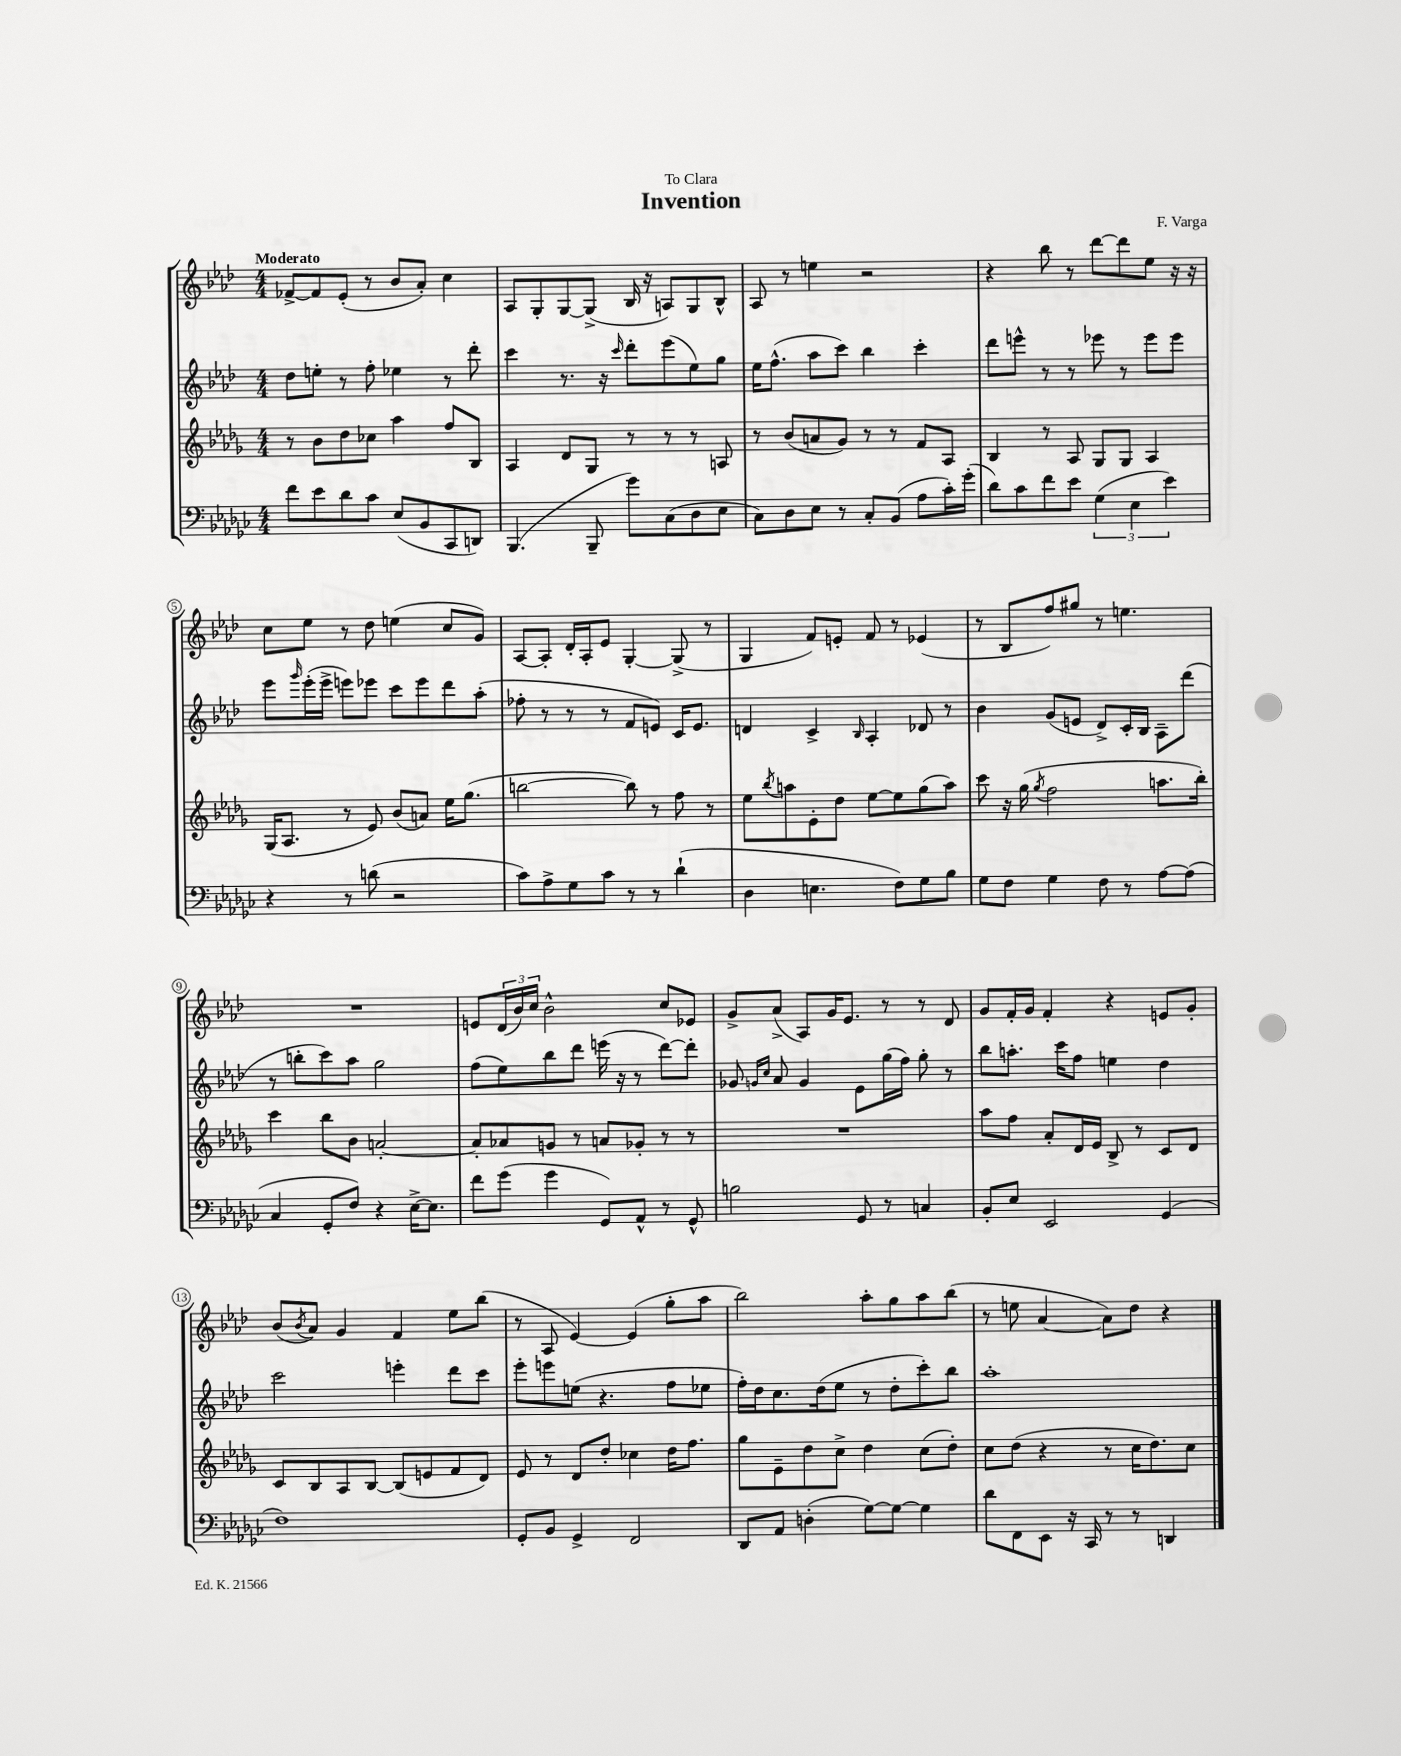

**kern	**kern	**kern	**kern
*part4	*part3	*part2	*part1
*staff4	*staff3	*staff2	*staff1
*clefF4	*clefG2	*clefG2	*clefG2
*k[b-e-a-d-g-c-]	*k[b-e-a-d-g-]	*k[b-e-a-d-]	*k[b-e-a-d-]
*M4/4	*M4/4	*M4/4	*M4/4
=1	=1	=1	=1
!	!	!	!LO:TX:a:B:t=Moderato
8f\L	8r	8dd-\L	[8f-X^/L
8e-\	8b-\L	8een'\J	8f-/]
8d-\	8dd-\	8r	(8e-'/J
8c-\J	8cc-X\J	8ff'\	8r
(8E-/L	4aa-\	4ee-X\	8b-/L
8BB-/	.	.	8a-'/J)
8CC-/	8ff/L	8r	4cc\
8DDn/J)	8B-/J	8ddd-'\	.
=2	=2	=2	=2
(4.BBB-/	4A-/	4ccc\	8A-/L
.	.	.	8G'/
.	8d-/L	8.r	[8G/
8BBB-~/	8G-/J	.	(8G^/J]
.	.	16r	.
.	.	16qqccc/	.
8g-\L)	8r	8ddd-'\L	16B-/
.	.	.	16r
(8C-\	8r	(8eee-\	8An/L)
8D-\	8r	8ee-\)	8G/
8E-\J	8An/	8gg\J	8B-^^/J
=3	=3	=3	=3
8C-\L)	8r	16ee-\KL	8A-/
.	.	(8.ff^^\J	.
8D-\	(8b-/L	.	8r
8E-\J	8an/	8aa-\L	4een\
8r	8g-/J)	8ccc\J)	.
8C-'/L	8r	4bb-\	2r
(8BB-/J	8r	.	.
8A-\L	8f/L	4ccc'\	.
16c-'\L)	8A-/J	.	.
(16g-'\JJ	.	.	.
=4	=4	=4	=4
8d-\L)	4B-/	8ddd-\L	4r
8c-\	.	8eeen^^\J	.
8f\	8r	8r	8bb-\
8e-\J	8A-/	8r	8r
(6G-\	8G-/L	8eee-X\	[8ddd-\L
.	8G-/J	8r	8ddd-\]
6E-\	.	.	.
.	4A-/	8eee-\L	8ee-\J
6e-\)	.	.	.
.	.	8eee-\J	16r
.	.	.	16r
!!LO:LB:g=z
=5	=5	=5	=5
4r	(16G-/KL	8eee-\L	8cc\L
.	8.A-/J	.	.
.	.	16qqggg/	.
.	.	(16eee-'\L	8ee-\J
.	.	16eee-^\JJ	.
8r	8r	8eeen\L)	8r
(8dn\	8e-/)	8eee-X\J	8dd-\
2r	(8b-/L	8ccc\L	(4een\
.	8an/J)	8eee-\	.
.	16ee-\KL	8ddd-\	8cc/L
.	(8.gg-\J	.	.
.	.	(8aa-'\J	8g/J)
=6	=6	=6	=6
8c-\L)	[2bbn\	8ff-X'\	[8A-/L
8A-^\	.	8r	8A-'/J]
8G-\	.	8r	16d-'/LL
.	.	.	16A-'/J
8c-\J	.	8r	8e-/J
8r	8bb\])	8f/L	[4G'/
8r	8r	8en/J)	.
(4d-`\	8ff\	16c/KL	(8G^/]
.	.	8.e/J	.
.	8r	.	8r
=7	=7	=7	=7
4D-\	8ee-\L	4dn/	4G/
.	8qbb-/	.	.
.	8aan\	.	.
4.En\	8e-'\	4c^/	8f/L)
.	8dd-\J	.	8en'/J
.	.	16qqB-/	.
.	[8ee-\L	4A-'/	8f/
8F\L)	8ee-\]	.	8r
8G-\	(8gg-\	8d-X/	(4e-X/
8B-\J	8aa\J)	8r	.
=8	=8	=8	=8
8G-\L	8ccc\	4b-\	8r
8F\J	16r	.	8B-/L
.	(16gg-\	.	.
.	8qgg-/	.	.
4G-\	2ff\	(8g/L	8ff/)
.	.	8en/J	8gg#X/J
8F\	.	8d-^/L)	8r
8r	.	16c'/L	4.een\
.	.	16B-/JJ	.
[8A-\L	8.aan\L	8A-~\L	.
(8A-\J]	.	(8ddd-\J	.
.	16bb-'\Jk)	.	.
!!LO:LB:g=z
=9	=9	=9	=9
4C-/	4ccc\	8r	1r
.	.	8bbn'\L	.
8GG-'/L	8bb-\L	8ccc\)	.
8F/J)	8b-\J	8aa-\J	.
4r	[2an'/	2gg\	.
[16E-^\KL	.	.	.
8.E-\J]	.	.	.
=10	=10	=10	=10
8f\L	8a'/L]	(8ff\L	8en/L
(8g-\J	8a-X/	8ee-\)	(24d-/L
.	.	.	24b-/)
.	.	.	24cc/JJ
4g-\	8gn/J	8bb-\	2b-^^\
.	8r	8ddd-\J	.
8GG-/L)	8an/L	(16eeen\	.
.	.	16r	.
8AA-^^/J	8g-X'/J	8r	.
8r	8r	[8ddd-\L)	8cc/L
8GG-^^/	8r	8ddd-'\J]	8e-X/J
=11	=11	=11	=11
2Bn\	1r	8g-X/	8g^/L
.	.	16qqgn/LL	.
.	.	16qqcc/JJ	.
.	.	8a-/	(8a-^/J
.	.	4g/	8A-/L)
.	.	.	16g/K
.	.	.	8.e-/J
8GG-/	.	8e-\L	.
8r	.	(16gg\L	8r
.	.	16ff\JJ)	.
4Cn/	.	8gg'\	8r
.	.	8r	8d-/
=12	=12	=12	=12
8BB-'/L	8aa-\L	8bb-\L	8g/L
8E-/J	8ff\J	8.aan'\J	16f'/L
.	.	.	16g/JJ
2EE-/	8a-'/L	.	4f'/
.	.	16ccc\KL	.
.	16d-/L	8ff\J	.
.	16e-/JJ	.	.
.	8B-^/	4een\	4r
.	8r	.	.
(4GG-/	8c/L	4dd-\	8en/L
.	8d-/J	.	8g'/J
!!LO:LB:g=z
=13	=13	=13	=13
1F)	8c/L	2ccc\	(8b-/L
.	.	.	8qb-/
.	8B-/	.	8a-/J)
.	8A-/	.	4g/
.	[8B-/J	.	.
.	(8B-/L]	4eeen'\	4f/
.	8en/	.	.
.	8f/	8ddd-\L	8ee-\L
.	8d-/J)	8ccc\J	(8bb-\J
=14	=14	=14	=14
8GG-'/L	8e-/	8eee-'\L	8r
8BB-/J	8r	8eeen\	8A-/
4GG-^/	8d-/L	(8een\J	[4e-/)
.	8dd-'/J	4.r	.
2FF/	4cc-X\	.	(4e-/]
.	16dd-\KL	8ff\L	8gg'\L
.	8.ff\J	.	.
.	.	8ee-X\J	8aa-\J
=15	=15	=15	=15
8DD-/L	8gg-\L	16ff'\LL)	2bb-\)
.	.	16dd-\J	.
8AA-/J	8e-~\	8.cc\	.
(4Dn'\	8dd-\	.	.
.	.	(16dd-\k	.
.	8cc^\J	8ee-\J	.
[8G-\L)	4dd-\	8r	8aa-'\L
8G-\J_	.	8dd-'\L	8gg\
4G-\]	(8cc\L	8ccc'\)	8aa-\
.	8dd-'\J)	8bb-\J	(8bb-\J
=16	=16	=16	=16
8d-\L	8cc\L	1aa-'	8r
8FF\	(8dd-\J	.	8een\
8EE-\J	4r	.	[4a-/
16r	.	.	.
16CC-/	.	.	.
8r	8r	.	8a-\L])
8r	16cc\KL	.	8dd-\J
.	8.dd-\)	.	.
4DDn/	.	.	4r
.	8cc\J	.	.
==	==	==	==
*-	*-	*-	*-
